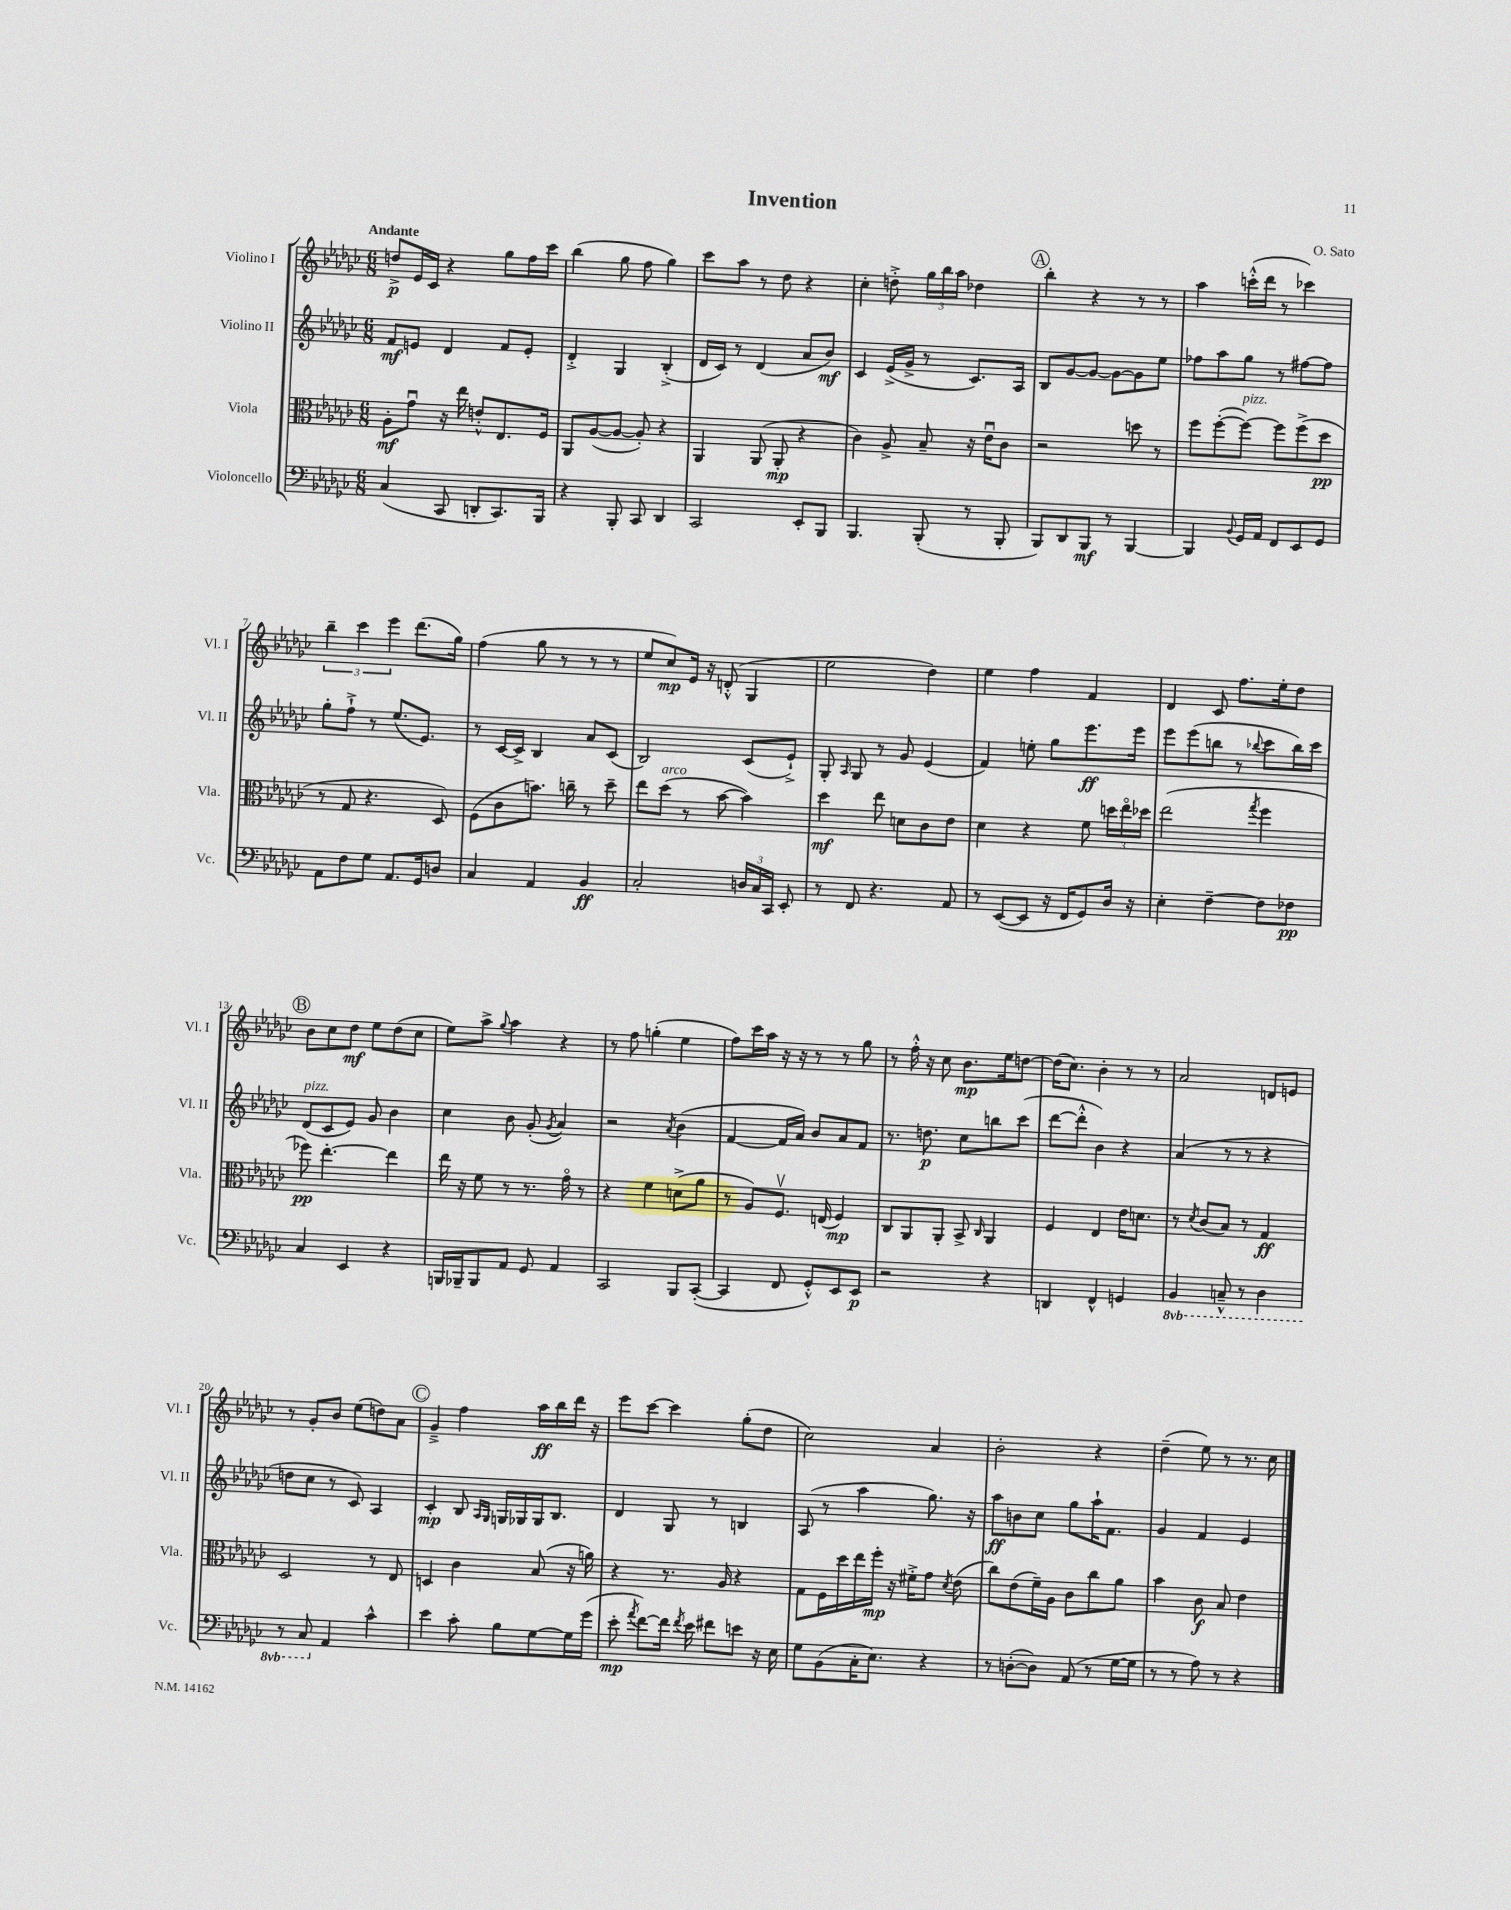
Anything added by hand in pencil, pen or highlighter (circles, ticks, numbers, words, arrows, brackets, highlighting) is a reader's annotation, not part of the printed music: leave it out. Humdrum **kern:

**kern	**kern	**kern	**kern
*staff4	*staff3	*staff2	*staff1
*clefF4	*clefC3	*clefG2	*clefG2
*k[b-e-a-d-g-c-]	*k[b-e-a-d-g-c-]	*k[b-e-a-d-g-c-]	*k[b-e-a-d-g-c-]
*M6/8	*M6/8	*M6/8	*M6/8
(4C-/	8A-'\L	8f/L	8dd^/L
.	8g-u\J	8e/J	16e-/L
.	.	.	16c-/JJ
8CC-/	16r	4d-/	4r
.	16ee-\	.	.
8DD'/L	8e'^^/L	.	.
8.CC-/)	8.E-/	8f/L	8gg-\L
.	.	8e'/J	16ff\L
16BBB-/Jk	16F/Jk	.	16ccc-\JJ
=	=	=	=
4r	8AA-/L	4d-'^/	(4bb-\
.	([8A-/	.	.
8BBB-'/	8A-/_J	4G-/	8gg-\
8CC-/	8A-'/])	.	8ff\
4DD-/	4r	(4B-'^/	4gg-\)
=	=	=	=
2CC-/	4AA-/	16d-/LL	8ccc-\L
.	.	16c-/JJ)	.
.	.	8r	8aa-\J
.	(8AA-/	(4d-/	8r
.	8AA-'/	.	8dd-\
8EE-'/L	4r	8a-/L	4r
8BBB-/J	.	8b-/J)	.
=	=	=	=
4.BBB-/	4c-\)	4c-/	4cc-'\
.	8A-^/	(16e-^/LL	8dd'^\
.	.	16g-^/JJ	.
(8BBB-'/	8B-~/	8r	24gg-\LL
.	.	.	24bb-\
.	.	.	24aa-\JJ
8r	16r	8.c-/L)	4dd-\
.	16e-u\LK	.	.
8BBB-'/	8c-\J	.	.
.	.	16A-/Jk	.
=	=	=	=
8BBB-/L)	2r	8B-/L	4bb-'\
8DD-/	.	[8g-/	.
8BBB-/J	.	8g-/_J	4r
8r	.	8g-\_L	.
[4BBB-/	8dd\	8g-\]	8r
.	8r	8ee-\J	8r
=	=	=	=
4BBB-/]	8ff\L	8ff-\L	4aa-\
.	([8ff'\	8aa-\	.
8qqBB-/	.	.	.
16GG-/LL	8ff\_J)	8gg-\J	(16ccc'^^\LL
16AA-/JJ	.	.	16ddd-\JJ
8FF/L	8ff\]L	8r	8r
8EE-/	(8ff^\	[8ff#\L	4ccc-\)
8GG-/J	8dd-\J	8ff#\]J	.
=	=	=	=
8AA-\L	8r	8gg-'\L	6bb-~\
8F\	8G-/	8ff`^\J	.
.	.	.	6ccc-\
8G-\J	4.r	8r	.
.	.	.	6eee-\
8.AA-/L	.	(8.ee-/L	.
.	.	.	(8.ddd-\L
16GG-/k	.	8.e-/J)	.
8D/J	8D-/)	.	.
.	.	.	16gg-\Jk)
=	=	=	=
4C-/	(8F\L	8r	(4ff\
.	8c-\	[16c-/LL	.
.	.	16c-^/]JJ	.
4AA-/	8.b\J)	4B-/	8gg-\
.	.	.	8r
.	16cc~\	.	.
4BB-/	8r	8a-/L	8r
.	8dd-~\	(8c-/J	8r
=	=	=	=
2C-'/	8ee-\L	2B-/)	8ee-/L
.	(8dd-\J	.	8cc-/)
.	8r	.	16e-/Jk
.	.	.	16r
.	[8b-\	.	(8d'^^/
24D/LL	4b-\])	(8c-/L	4G-/
24C-/	.	.	.
24CC-/JJ	.	.	.
8EE-'/	.	8e-`^/J)	.
=	=	=	=
8r	4dd-\	8G-'/	2ee-\
.	.	16qqA-/	.
8FF/	.	8G-/	.
4.r	8ee-\	8r	.
.	8d\L	8g-/	.
.	8c-\	(4e-/	4dd-\)
8AA-/	8e-\J	.	.
=	=	=	=
8r	4d-\	4f/)	4ee-\
([8EE-/L	.	.	.
8EE-/]J	4r	8ee'\	4ff\
16r	.	8gg-\L	.
16FF/LK	.	.	.
8GG-/)	8f\	8.eee-\	4f/
16D-/Jk	24dd\LL	.	.
.	24ee-o\	.	.
16r	.	16eee-\Jk	.
.	24dd-\JJ	.	.
=	=	=	=
4E-'\	(2ee-\	8eee-\L	4d-/
.	.	(8eee-\	.
[4F~\	.	8bb\J	8c-/
.	.	8r	8.ff\L
.	8qgg-/	8qqbb-/	.
8F\]L	4ff\	8ccc-\L	.
.	.	.	16ee-'\k
8F-\J	.	16bb-\L)	8dd-\J
.	.	16ccc-\JJ	.
=	=	=	=
4C-/	8ff-\)	(8d-/L	8b-\L
.	[4.ee-'\	8c-/	8cc-\
4EE-/	.	8e-/J)	8dd-\J
.	.	8g-/	8ee-\L
4r	4ee-\]	4b-\	(8dd-\
.	.	.	8cc-\J
=	=	=	=
16BBB/LL	16ee-\	4cc-\	8ee-\L)
16BBB-~/J	16r	.	.
8BBB-/	8f\	.	8aa-^\J
.	.	.	8qqgg-/
8AA-/J	8r	8b-\	4aa-\
8GG-/	8.r	(8g-'/	.
.	.	8qg-/	.
4AA-/	.	4a-/)	4r
.	16g-o\	.	.
.	8r	.	.
=	=	=	=
2CC-/	4r	2r	8r
.	.	.	8ff\
.	4f\	.	(4gg'\
.	.	8qa-/	.
8BBB-/L	(8d^\L	(4b-\	4ee-\
([8CC-'/J	8a-\J	.	.
=	=	=	=
4CC-/]	8r	[4f/	8ff\L)
.	8A-/L)	.	16ccc-\L
.	.	.	16aa-\JJ
8FF/	8.Fv/J	16f/]LL	16r
.	.	16a-/JJ)	16r
8GG-'^^/L)	.	8b-/L	8r
.	(16E/	.	.
8EE-/	4F/)	8a-/	8r
8EE-/J	.	8f/J	8gg-\
=	=	=	=
2r	8C-/L	8.r	8r
.	8AA-/	.	16ff'^^\
.	.	8.dd\	16r
.	8AA-'/J	.	8cc-\
.	8BB-^/	8cc-\L	8.b-\L
.	16qqC-/	.	.
4r	4AA-/	8bb\	.
.	.	.	16ee-\k
.	.	(8ccc-\J	[8dd\J
=	=	=	=
4DD/	4F/	[8ddd-\L	(16dd\]LK
.	.	.	8.cc-\J)
.	.	8ddd-'^^\]J	.
4FF^^/	4E-/	4b-\)	4b-'\
4GG/	16e-\LK	4r	8r
.	8.d\J	.	.
.	.	.	8r
=	=	=	=
4BBB-/	8r	(4a-/	2a-/
.	8qd-/	.	.
.	(8c-/L	.	.
8CC~^^/	8B-/J)	8r	.
8r	8r	8r	.
4DD-\	4G-/	4r	8d/L
.	.	.	8e/J
=	=	=	=
8r	2D-/	8dd\L	8r
8CC-/	.	8cc-\J	8g-'/L
4AA-/	.	8r	8b-/J
.	.	8c-/)	(8ee-\L
4c-^^\	8r	4A-/	8dd\)
.	8E-/	.	8a-\J
=	=	=	=
4e-\	4D/	4c-'/	4g-~^/
8c-'\	4c-\	8B-/	4ff\
.	.	16qqA-/LL	.
.	.	16qqG-/JJ	.
8B-\L	.	16G/LL	.
.	.	16G-/	.
[8G-\	(8B-/	16G-/J	16aa-\LL
.	.	8.B-/J	16bb-\
16G-\]L	16r	.	16ddd-\JJ
(16g-\JJ	16a\)	.	16r
=	=	=	=
8e-'\	4r	4d-/	8eee-\L
8qa-/	.	.	.
[8f\L)	.	.	[8ccc-\J
16f\]Jk	8.r	8G-/	4ccc-\]
8qf/	.	.	.
16e-\	.	.	.
8f#\L	.	8r	.
.	16A-/	.	.
8e\J	4r	4B/	(8gg-'\L
16r	.	.	8dd-\J
16E-\	.	.	.
=	=	=	=
8G-\L	8G-\L	(8A-/	2cc-\)
(8BB-\	16F\L	8r	.
.	16dd-\	.	.
16C-'\K	16ee-\	4aa-\	.
8.E-\J)	16ff'\JJ	.	.
.	16r	.	.
.	16f#'^\LK	.	.
4r	8g-\J	8.gg-\)	4a-/
.	8qd-/	.	.
.	(8e-\	.	.
.	.	16r	.
=	=	=	=
8r	8cc-\L)	8aa-\L	2b-'\
([8D'\L	(8e-\	8b\	.
8D\]J)	16f~\L)	8cc-\J	.
.	16A-\JJ	.	.
(8AA-/	8c-\L	8gg-\L	.
8r	8cc-\	16aa-`\K	4r
.	.	8.f\J	.
[16G-\LL	8a-\J	.	.
16G-\]JJ	.	.	.
=	=	=	=
8r	4b-\	4g-/	(4dd-~\
8r	.	.	.
8A-\)	8c-\	4f/	8ee-\)
8r	8B-/	.	8r
4r	4e-\	4e-/	8.r
.	.	.	16cc-\
==	==	==	==
*-	*-	*-	*-
